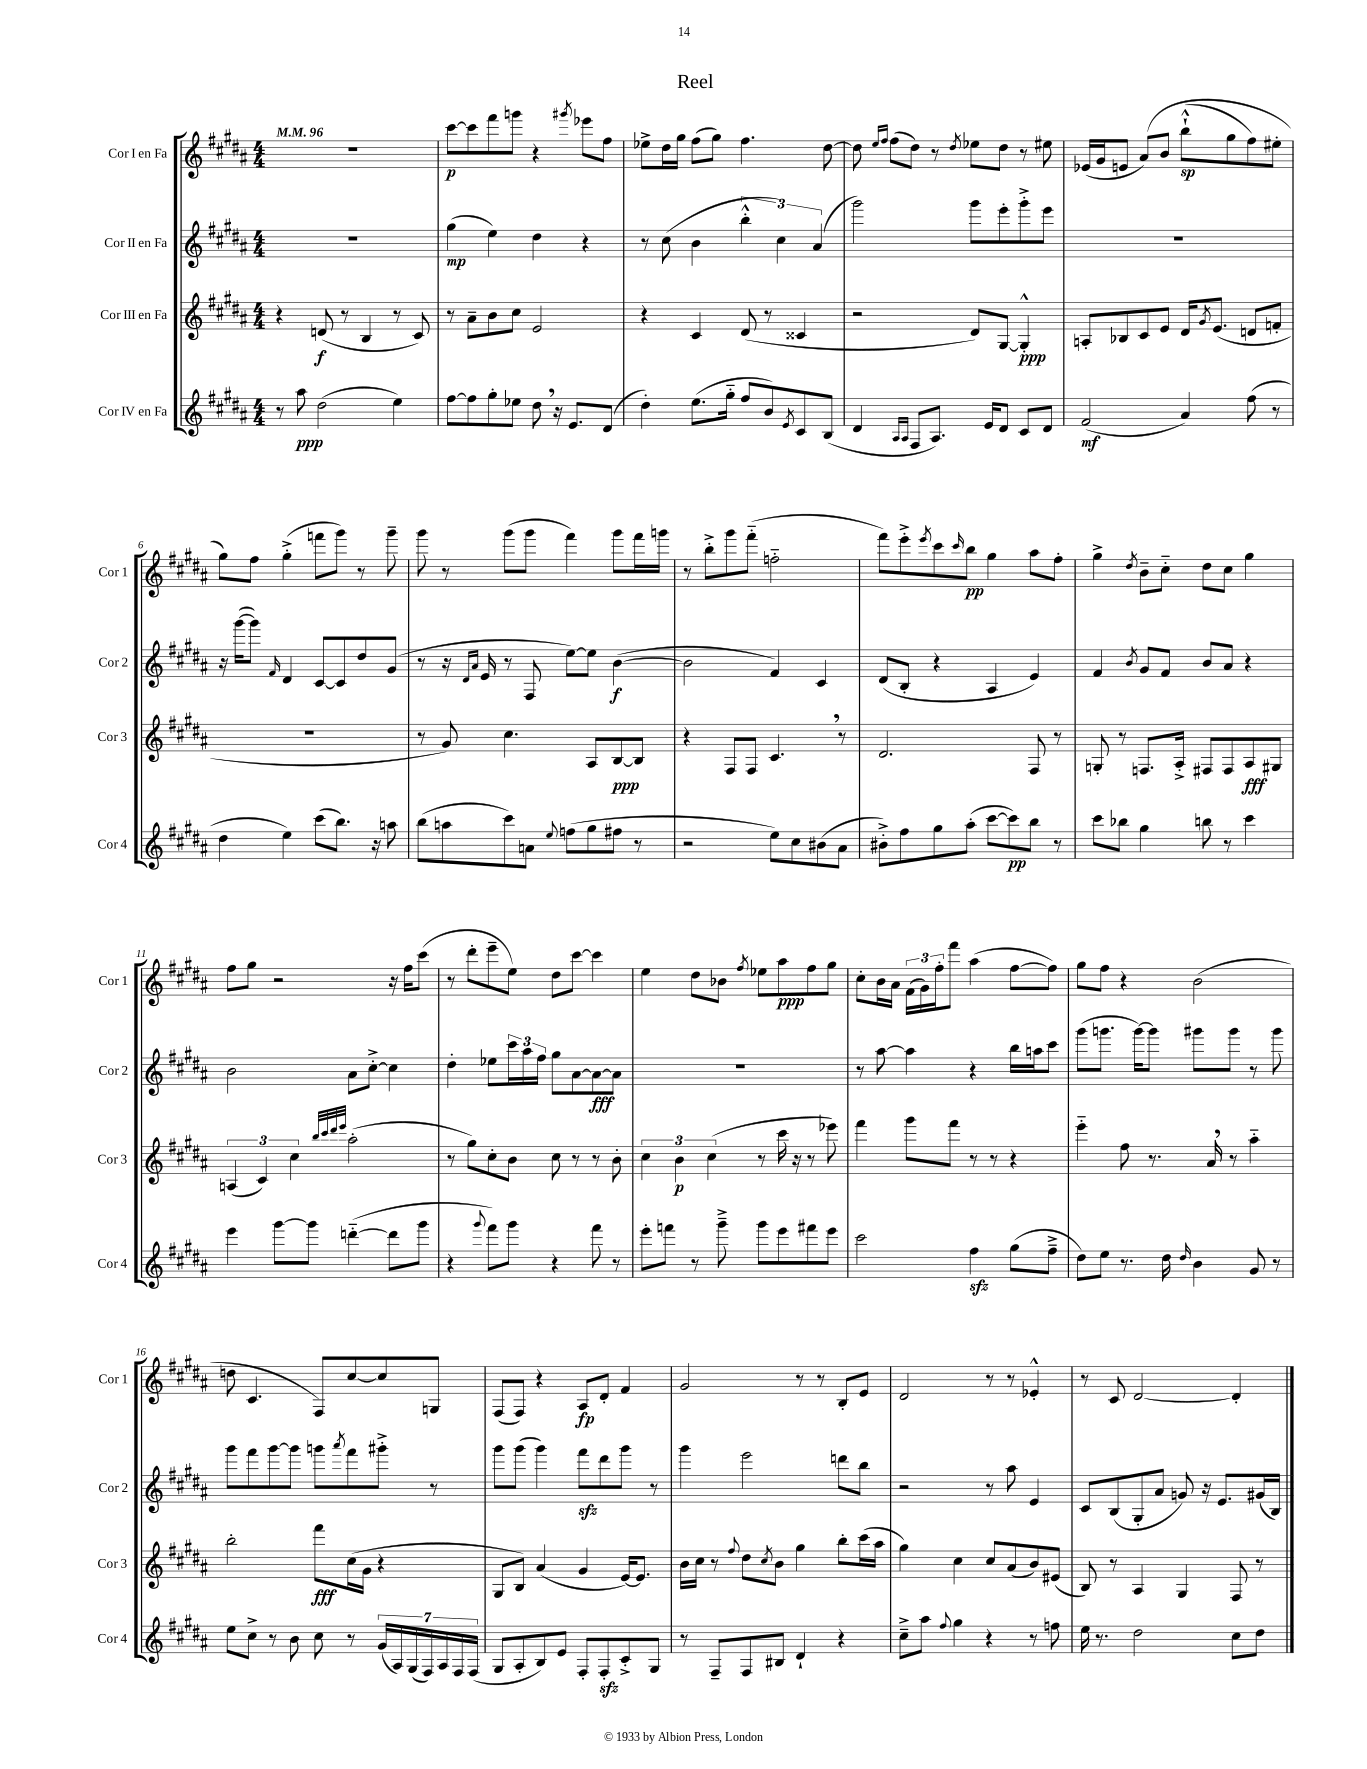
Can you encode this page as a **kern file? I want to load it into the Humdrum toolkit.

**kern	**dynam	**kern	**dynam	**kern	**dynam	**kern	**dynam
*part4	*part4	*part3	*part3	*part2	*part2	*part1	*part1
*staff4	*staff4	*staff3	*staff3	*staff2	*staff2	*staff1	*staff1
*I"Cor IV en Fa	*	*I"Cor III en Fa	*	*I"Cor II en Fa	*	*I"Cor I en Fa	*
*I'Cor 4	*	*I'Cor 3	*	*I'Cor 2	*	*I'Cor 1	*
*clefG2	*	*clefG2	*	*clefG2	*	*clefG2	*
*k[f#c#g#d#a#]	*	*k[f#c#g#d#a#]	*	*k[f#c#g#d#a#]	*	*k[f#c#g#d#a#]	*
*M4/4	*	*M4/4	*	*M4/4	*	*M4/4	*
*MM96	*	*MM96	*	*MM96	*	*MM96	*
=1	=1	=1	=1	=1	=1	=1	=1
8r	.	4r	.	1r	.	1r	.
8aa#\	ppp	.	.	.	.	.	.
(2dd#\	.	(8dn/	f	.	.	.	.
.	.	8r	.	.	.	.	.
.	.	4B/	.	.	.	.	.
4ee\)	.	8r	.	.	.	.	.
.	.	8c#/)	.	.	.	.	.
=2	=2	=2	=2	=2	=2	=2	=2
[8ff#\L	.	8r	.	(4gg#\	mp	[8ccc#\L	p
8ff#\]	.	8a#~\L	.	.	.	8ccc#\]	.
8gg#'\	.	8b\	.	4ee\)	.	8fff#\	.
8ee-X\J	.	8cc#\J	.	.	.	8gggn\J	.
8dd#,\	.	2e/	.	4dd#\	.	4r	.
16r	.	.	.	.	.	.	.
8.e/L	.	.	.	.	.	.	.
.	.	.	.	.	.	8qggg#X/	.
.	.	.	.	4r	.	8eee-X\L	.
(8d#/J	.	.	.	.	.	8ff#\J	.
=3	=3	=3	=3	=3	=3	=3	=3
4dd#'\)	.	4r	.	8r	.	8ee-X^\L	.
.	.	.	.	(8cc#\	.	16dd#\L	.
.	.	.	.	.	.	16gg#\JJ	.
(8.ee\L	.	4c#/	.	4b\	.	(8ff#\L	.
.	.	.	.	.	.	8gg#\J)	.
16gg#\Jk	.	.	.	.	.	.	.
8ff#/L	.	(8d#/	.	6bb'^^\	.	4.ff#\	.
8b/)	.	8r	.	.	.	.	.
.	.	.	.	6cc#\)	.	.	.
8qe/	.	.	.	.	.	.	.
8c#/	.	4c##X/	.	.	.	.	.
.	.	.	.	(6a#/	.	.	.
(8B/J	.	.	.	.	.	[8dd#\	.
=4	=4	=4	=4	=4	=4	=4	=4
4d#/	.	2r	.	2ggg#\)	.	8dd#\]	.
.	.	.	.	.	.	16qqee/LL	.
.	.	.	.	.	.	16qqff#/JJ	.
.	.	.	.	.	.	(8ff#\L	.
16qqA#/LL	.	.	.	.	.	.	.
16qqA#/JJ	.	.	.	.	.	.	.
8F#/L	.	.	.	.	.	8dd#\J)	.
8.A#/J)	.	.	.	.	.	8r	.
.	.	.	.	.	.	8qdd#/	.
.	.	8d#/L)	.	8ggg#\L	.	8ee-X\L	.
16e/KL	.	.	.	.	.	.	.
8d#/J	.	[8G#/J	.	8eee'\	.	8dd#\J	.
8c#/L	.	4G#'^^/]	ppp	8ggg#'^\	.	8r	.
8d#/J	.	.	.	8eee\J	.	8ee#X\	.
=5	=5	=5	=5	=5	=5	=5	=5
(2f#/	mf	8An'/L	.	1r	.	(16e-X/LL	.
.	.	.	.	.	.	16g#/J	.
.	.	8B-X/	.	.	.	8en/J	.
.	.	8c#/	.	.	.	(8a#/L)	.
.	.	8e/J	.	.	.	8b/J	.
4a#/)	.	16d#/KL	.	.	.	(8bb`^^\L	sp
.	.	8qg#/	.	.	.	.	.
.	.	(8.e/J	.	.	.	.	.
.	.	.	.	.	.	8gg#\	.
(8ff#\	.	8dn/L	.	.	.	8ff#\)	.
8r	.	8fn'/J	.	.	.	8ee#X'\J	.
!!LO:LB:g=z
=6	=6	=6	=6	=6	=6	=6	=6
4dd#\	.	1r	.	16r	.	8gg#\L)	.
.	.	.	.	([16ggg#\KL	.	.	.
.	.	.	.	8ggg#\J])	.	8ff#\J	.
.	.	.	.	16qqf#/	.	.	.
4ee\)	.	.	.	4d#/	.	(4gg#'^\	.
(8ccc#\L	.	.	.	[8c#/L	.	8fffn\L	.
8.bb\J)	.	.	.	8c#/]	.	8ggg#\J)	.
.	.	.	.	8dd#/	.	8r	.
16r	.	.	.	.	.	.	.
8aan\	.	.	.	(8g#/J	.	8ggg#~\	.
=7	=7	=7	=7	=7	=7	=7	=7
(8bb\L	.	8r	.	8r	.	8ggg#\	.
8aan\	.	8g#/)	.	16r	.	8r	.
.	.	.	.	16qqd#/LL	.	.	.
.	.	.	.	16qqa#/JJ	.	.	.
.	.	.	.	16e/	.	.	.
8ccc#\)	.	4.cc#\	.	8r	.	(8ggg#\L	.
8an\J	.	.	.	8F#/	.	8ggg#\J	.
8qqee/	.	.	.	.	.	.	.
(8ffn\L	.	.	.	[8ee\L)	.	4fff#\)	.
8gg#\	.	8A#/L	.	8ee\J]	.	.	.
8ff#X\J	.	[8B/	ppp	([4b\	f	8ggg#\L	.
8r	.	8B/J]	.	.	.	16fff#\L	.
.	.	.	.	.	.	16gggn\JJ	.
=8	=8	=8	=8	=8	=8	=8	=8
2r	.	4r	.	2b\]	.	8r	.
.	.	.	.	.	.	8bb'^\L	.
.	.	8F#/L	.	.	.	8ggg#\	.
.	.	8F#/J	.	.	.	(8fff#\J	.
8ee\L)	.	4.c#,/	.	4f#/)	.	2ffn\	.
8cc#\	.	.	.	.	.	.	.
(8b#X\	.	.	.	4c#/	.	.	.
8a#\J	.	8r	.	.	.	.	.
=9	=9	=9	=9	=9	=9	=9	=9
8b#X'^\L)	.	2.d#/	.	(8d#/L	.	8fff#\L)	.
8ff#\	.	.	.	8B'/J	.	8eee'^\	.
.	.	.	.	.	.	8qeee/	.
8gg#\	.	.	.	4r	.	8ccc#\	.
.	.	.	.	.	.	16qqccc#/	.
(8aa#'\J	.	.	.	.	.	8bb\J	pp
[8ccc#\L	.	.	.	4A#/	.	4gg#\	.
8ccc#\])	pp	.	.	.	.	.	.
8bb\J	.	8F#/	.	4e/)	.	8aa#\L	.
8r	.	8r	.	.	.	8ff#'\J	.
=10	=10	=10	=10	=10	=10	=10	=10
8ccc#\L	.	8Gn'/	.	4f#/	.	4gg#^\	.
8bb-X\J	.	8r	.	.	.	.	.
.	.	.	.	8qb/	.	8qdd#/	.
4gg#\	.	8.Fn/L	.	8g#/L	.	8b~\L	.
.	.	.	.	8f#/J	.	8cc#\J	.
.	.	16A#'^/Jk	.	.	.	.	.
8bbn\	.	8F#X/L	.	8b/L	.	8dd#\L	.
8r	.	8F#/	.	8a#/J	.	8cc#\J	.
4ccc#\	.	8A#/	fff	4r	.	4gg#\	.
.	.	8G#X/J	.	.	.	.	.
!!LO:LB:g=z
=11	=11	=11	=11	=11	=11	=11	=11
4eee\	.	(6An/	.	2b\	.	8ff#\L	.
.	.	.	.	.	.	8gg#\J	.
.	.	6c#/)	.	.	.	.	.
[8ggg#\L	.	.	.	.	.	2r	.
.	.	6cc#\	.	.	.	.	.
8ggg#\J]	.	.	.	.	.	.	.
.	.	32qqbb/LLL	.	.	.	.	.
.	.	32qqccc#/	.	.	.	.	.
.	.	32qqddd#/	.	.	.	.	.
.	.	32qqeee/JJJ	.	.	.	.	.
([4dddn\	.	(2aa#'\	.	8a#\L	.	.	.
.	.	.	.	[8cc#'^\J	.	.	.
8ddd\L]	.	.	.	4cc#\]	.	16r	.
.	.	.	.	.	.	16ff#\KL	.
8ggg#\J	.	.	.	.	.	(8ccc#\J	.
=12	=12	=12	=12	=12	=12	=12	=12
4r	.	8r	.	4dd#'\	.	8r	.
.	.	8gg#\L)	.	.	.	8ddd#'\L	.
8qqggg#/	.	.	.	.	.	.	.
8fff#\L)	.	8cc#'\	.	8ee-X\L	.	8eee~\	.
8ggg#\J	.	8b\J	.	24ccc#\L	.	8ee\J)	.
.	.	.	.	24aa#\	.	.	.
.	.	.	.	24ff#\JJ	.	.	.
4r	.	8cc#\	.	8gg#\L	.	8dd#\L	.
.	.	8r	.	[8a#\	.	[8ccc#\J	.
8fff#\	.	8r	.	8a#\_	fff	4ccc#\]	.
8r	.	8b'\	.	8a#\J]	.	.	.
=13	=13	=13	=13	=13	=13	=13	=13
8eee'\L	.	6cc#\	.	1r	.	4ee\	.
8fffn\J	.	.	.	.	.	.	.
.	.	6b\	p	.	.	.	.
8r	.	.	.	.	.	8dd#\L	.
.	.	(6cc#\	.	.	.	.	.
8ggg#~^\	.	.	.	.	.	8b-X\J	.
.	.	.	.	.	.	8qff#/	.
8ggg#\L	.	8r	.	.	.	8ee-X\L	.
8eee\	.	16ccc#\	.	.	.	8aa#\	ppp
.	.	16r	.	.	.	.	.
8fff#X\	.	8r	.	.	.	8ff#\	.
8eee\J	.	8eee-X\)	.	.	.	8gg#\J	.
=14	=14	=14	=14	=14	=14	=14	=14
2ccc#\	.	4fff#\	.	8r	.	8cc#'\L	.
.	.	.	.	[8aa#\	.	16b\L	.
.	.	.	.	.	.	16a#\JJ	.
.	.	8ggg#\L	.	4aa#\]	.	(24f#\LL	.
.	.	.	.	.	.	24g#\)	.
.	.	.	.	.	.	24ff#'\J	.
.	.	8fff#\J	.	.	.	8fff#\J	.
4ff#zz\	.	8r	.	4r	.	(4aa#\	.
.	.	8r	.	.	.	.	.
(8gg#\L	.	4r	.	16bb\LL	.	[8ff#\L	.
.	.	.	.	16aan\J	.	.	.
8ff#~^\J	.	.	.	8ccc#\J	.	8ff#\J])	.
=15	=15	=15	=15	=15	=15	=15	=15
8dd#\L)	.	4eee\	.	(8ggg#\L	.	8gg#\L	.
8ee\J	.	.	.	8.gggn\J	.	8ff#\J	.
8.r	.	8ff#\	.	.	.	4r	.
.	.	.	.	[16ggg\KL)	.	.	.
.	.	8.r	.	8ggg\J]	.	.	.
16dd#\	.	.	.	.	.	.	.
16qqdd#/	.	.	.	.	.	.	.
4b\	.	.	.	8ggg#X\L	.	(2b\	.
.	.	16a#,/	.	.	.	.	.
.	.	8r	.	8ggg#\J	.	.	.
8g#/	.	4aa#\	.	8r	.	.	.
8r	.	.	.	8ggg#\	.	.	.
!!LO:LB:g=z
=16	=16	=16	=16	=16	=16	=16	=16
8ee\L	.	2bb'\	.	8ggg#\L	.	8ddn\	.
8cc#^\J	.	.	.	8fff#\	.	4.c#/	.
8r	.	.	.	[8ggg#\	.	.	.
8b\	.	.	.	8ggg#\J]	.	.	.
8cc#\	.	8fff#\L	fff	8gggn\L	.	8F#/L)	.
.	.	.	.	8qaaa#/	.	.	.
8r	.	(16cc#\L	.	8fff#\	.	[8cc#/	.
.	.	16g#\JJ	.	.	.	.	.
(28g#/LL	.	4r	.	8ggg#X'^\J	.	8cc#/]	.
28A#/)	.	.	.	.	.	.	.
(28G#/	.	.	.	.	.	.	.
28F#/)	.	.	.	.	.	.	.
.	.	.	.	8r	.	8Gn/J	.
28A#/	.	.	.	.	.	.	.
28F#/	.	.	.	.	.	.	.
(28F#/JJ	.	.	.	.	.	.	.
=17	=17	=17	=17	=17	=17	=17	=17
8G#/L	.	8G#/L	.	8ggg#\L	.	(8F#/L	.
8A#'/	.	8B/J)	.	(8ggg#\J	.	8F#/J)	.
8B/)	.	(4a#/	.	4ggg#\)	.	4r	.
8e/J	.	.	.	.	.	.	.
8F#'/L	.	4g#/	.	8fff#zz\L	.	8A#/L	fp
8F#zz'/	.	.	.	8ddd#\	.	8d#'/J	.
8c#'^/	.	[16e/KL)	.	8ggg#\J	.	4f#/	.
.	.	8.e/J]	.	.	.	.	.
8G#/J	.	.	.	8r	.	.	.
=18	=18	=18	=18	=18	=18	=18	=18
8r	.	16b\LL	.	4ggg#\	.	2g#/	.
.	.	16cc#\JJ	.	.	.	.	.
8F#~/L	.	8r	.	.	.	.	.
.	.	8qqff#/	.	.	.	.	.
8F#/	.	8dd#\L	.	2eee\	.	.	.
.	.	8qcc#/	.	.	.	.	.
8B#X/J	.	8b\J	.	.	.	.	.
4d#`/	.	4gg#\	.	.	.	8r	.
.	.	.	.	.	.	8r	.
4r	.	8bb'\L	.	8dddn\L	.	8B'/L	.
.	.	(16ccc#\L	.	8bb\J	.	8e/J	.
.	.	16aa#\JJ	.	.	.	.	.
=19	=19	=19	=19	=19	=19	=19	=19
8cc#~^\L	.	4gg#\)	.	2r	.	2d#/	.
8aa#\J	.	.	.	.	.	.	.
8qqff#/	.	.	.	.	.	.	.
4gg#\	.	4cc#\	.	.	.	.	.
4r	.	8cc#/L	.	8r	.	8r	.
.	.	(8a#/	.	8aa#\	.	8r	.
8r	.	8b/)	.	4e/	.	4e-X'^^/	.
8ffn\	.	(8e#X/J	.	.	.	.	.
=20	=20	=20	=20	=20	=20	=20	=20
16ee\	.	8B/)	.	8c#/L	.	8r	.
8.r	.	.	.	.	.	.	.
.	.	8r	.	(8B/	.	8c#/	.
2dd#\	.	4A#/	.	8G#'/	.	[2d#/	.
.	.	.	.	8a#/J	.	.	.
.	.	4G#/	.	8gn/)	.	.	.
.	.	.	.	16r	.	.	.
.	.	.	.	8.e/L	.	.	.
8cc#\L	.	8F#/	.	.	.	4d#'/]	.
8dd#\J	.	8r	.	(16g#X/L	.	.	.
.	.	.	.	16B/JJ)	.	.	.
==	==	==	==	==	==	==	==
*-	*-	*-	*-	*-	*-	*-	*-
